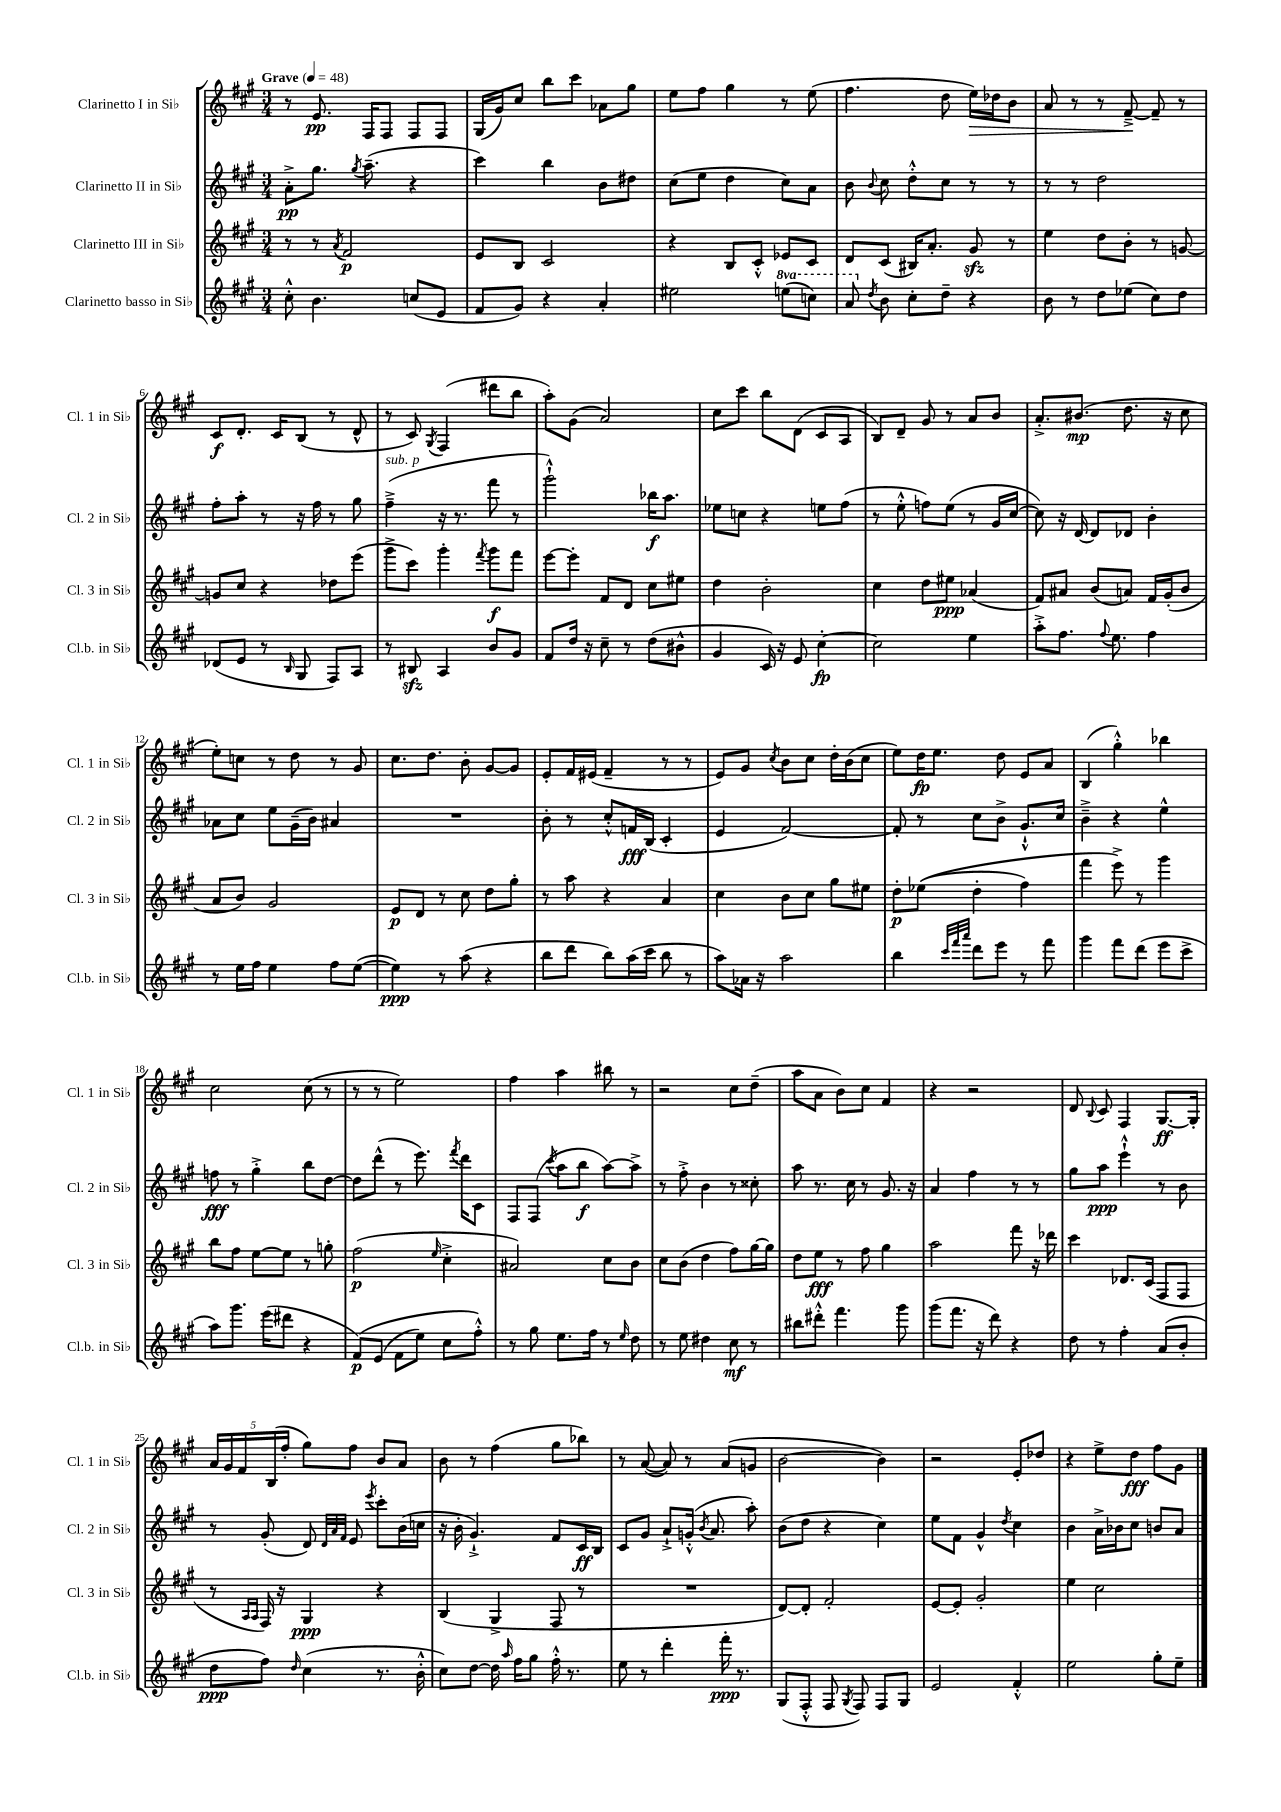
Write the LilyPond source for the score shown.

<<
\new StaffGroup <<
\new Staff = "s0" \with { instrumentName = "Clarinetto I in Sib" shortInstrumentName = "Cl. 1 in Sib" } {
    \clef treble \key a \major \numericTimeSignature \time 3/4 \tempo "Grave" 4 = 48
    \autoBeamOff r8 e'8.\pp fis16[ fis8] fis8[ fis8] |
    gis16[( gis'16) cis''8] b''8[ cis'''8] aes'8[ gis''8] |
    e''8[ fis''8] gis''4 r8 e''8( |
    fis''4. d''8 e''16[\>) des''16 b'8] |
    a'8 r8 r8 fis'8~--->\! fis'8-- r8 |
    cis'8[\f d'8.]-. cis'16[ b8]( r8 d'8-^ |
    r8 cis'8) \acciaccatura { gis8 } fis4( dis'''8[ b''8] |
    a''8[-.) gis'8]( a'2) |
    cis''8[ cis'''8] b''8[ d'8]( cis'8[ a8] |
    b8[) d'8]-- gis'8 r8 a'8[ b'8] |
    a'8.[-.-> bis'8.]\mp( d''8. r16 cis''8 |
    e''8[-.) c''8] r8 d''8 r8 gis'8 |
    cis''8.[ d''8.] b'8-. gis'8[~ gis'8] |
    e'8[-. fis'16 eis'16]( fis'4-- r8 r8 |
    e'8[) gis'8] \acciaccatura { cis''8 } b'8[ cis''8] d''16[-. b'16( cis''8] |
    e''8[) d''16\fp e''8.] d''8 e'8[ a'8] |
    b4( gis''4-.-^) bes''4 |
    cis''2 cis''8( r8 |
    r8 r8 e''2) |
    fis''4 a''4 bis''8 r8 |
    r2 cis''8[ d''8]--( |
    a''8[ a'8] b'8[) cis''8] fis'4 |
    r4 r2 |
    d'8 \appoggiatura { b8 } cis'8 fis4 gis8.[~\ff gis16]-. |
    \tuplet 5/4 { a'16[ gis'16 fis'16 b16( fis''16]-. } gis''8[) fis''8] b'8[ a'8] |
    b'8 r8 fis''4( gis''8[ bes''8]) |
    r8 a'8~( a'8) r8 a'8[( g'8] |
    b'2~ b'4) |
    r2 e'8[-. des''8] |
    r4 e''8[-> d''8]\fff fis''8[ gis'8] \bar "|." |
}
\new Staff = "s1" \with { instrumentName = "Clarinetto II in Sib" shortInstrumentName = "Cl. 2 in Sib" } {
    \clef treble \key a \major \numericTimeSignature \time 3/4
    \autoBeamOff a'8[-.->\pp gis''8.] \acciaccatura { gis''8 } a''8.--( r4 |
    cis'''4) b''4 b'8[ dis''8] |
    cis''8[( e''8] d''4 cis''8[) a'8] |
    b'8 \appoggiatura { b'8 } cis''8 d''8[-.-^ cis''8] r8 r8 |
    r8 r8 d''2 |
    fis''8[-. a''8]-. r8 r16 fis''16 r8 gis''8 |
    fis''4--->^\markup { \italic "sub. p" }( r16 r8. fis'''8 r8 |
    gis'''2-!-^) bes''16[\f a''8.] |
    ees''8[ c''8] r4 e''8[ fis''8]( |
    r8 e''8-.-^ f''8[) e''8]( r8 gis'16[ cis''16]~ |
    cis''8) r16 d'16~ d'8[ des'8] b'4-. |
    aes'8[ cis''8] e''8[ gis'16--( b'16]) ais'4 |
    R2. |
    b'8-. r8 cis''8[-.-^ f'16\fff b16]( cis'4-. |
    e'4 fis'2~) |
    fis'8-. r8 cis''8[ b'8]-> gis'8.[-!-^ cis''16] |
    b'4---> r4 e''4-^ |
    f''8\fff r8 gis''4-.-> b''8[ d''8]~ |
    d''8[ d'''8]-^( r8 e'''8.) \acciaccatura { fis'''8 } d'''16[ cis'8] |
    fis8[ fis8]( \acciaccatura { cis'''8 } a''8[ b''8]\f a''8[~) a''8]-> |
    r8 fis''8-.-> b'4 r8 cisis''8-. |
    a''8 r8. cis''16 r8 gis'8. r16 |
    a'4 fis''4 r8 r8 |
    gis''8[ a''8]\ppp e'''4-!-^ r8 b'8 |
    r8 gis'8-.( d'8) \grace { d'32[ a'32 fis'32] } e'8 \acciaccatura { e'''8 } cis'''8[-. b'16( c''16] |
    r16 b'16-. gis'4.-!->) fis'8[ cis'16\ff b16] |
    cis'8[ gis'8] a'8[-!-> g'16]-.-^( \acciaccatura { b'8 } a'8. a''8-.) |
    b'8[( d''8] r4 cis''4) |
    e''8[ fis'8] gis'4-^ \acciaccatura { d''8 } cis''4 |
    b'4 a'16[-> bes'16 cis''8] b'8[ a'8] \bar "|." |
}
\new Staff = "s2" \with { instrumentName = "Clarinetto III in Sib" shortInstrumentName = "Cl. 3 in Sib" } {
    \clef treble \key a \major \numericTimeSignature \time 3/4
    \autoBeamOff r8 r8 \acciaccatura { a'8 } fis'2\p |
    e'8[ b8] cis'2 |
    r4 b8[ cis'8]-.-^ ees'8[ cis'8] |
    d'8[ cis'8]( bis16[) a'8.]-. gis'8\sfz r8 |
    e''4 d''8[ b'8]-. r8 g'8~ |
    g'8[ cis''8] r4 des''8[ e'''8]( |
    gis'''8[-> cis'''8]) gis'''4-. \acciaccatura { fis'''8 } gis'''8[\f fis'''8] |
    e'''8[~ e'''8]-. fis'8[ d'8] cis''8[ eis''8] |
    d''4 b'2-. |
    cis''4 d''8[ eis''8]\ppp aes'4( |
    fis'8[) ais'8] b'8[( a'8]) fis'16[ gis'16-.( b'8] |
    a'8[ b'8]) gis'2 |
    e'8[\p d'8] r8 cis''8 d''8[ gis''8]-. |
    r8 a''8 r4 a'4 |
    cis''4 b'8[ cis''8] gis''8[ eis''8] |
    d''8[-.\p ees''8](\( d''4-. fis''4) |
    fis'''4 e'''8->\) r8 gis'''4 |
    b''8[ fis''8] e''8[~ e''8] r8 g''8-. |
    fis''2\p( \grace { e''16 } cis''4-.-> |
    ais'2) cis''8[ b'8] |
    cis''8[ b'8]( d''4 fis''8[) gis''16~ gis''16] |
    d''8[ e''8]\fff r8 fis''8 gis''4 |
    a''2 fis'''8 r16 des'''16 |
    cis'''4 des'8.[ cis'16]( fis8[ fis8] |
    r8 \grace { a16[ a16] } fis16) r16 gis4\ppp r4 |
    b4( gis4-> fis8 r8 |
    R2. |
    d'8[~) d'8]-. fis'2-. |
    e'8[~ e'8]-. gis'2-. |
    e''4 cis''2 \bar "|." |
}
\new Staff = "s3" \with { instrumentName = "Clarinetto basso in Sib" shortInstrumentName = "Cl.b. in Sib" } {
    \clef treble \key a \major \numericTimeSignature \time 3/4 \set Staff.ottavationMarkups = #ottavation-simple-ordinals
    \autoBeamOff cis''8-.-^ b'4. c''8[( e'8] |
    fis'8[ gis'8]) r4 a'4-. |
    eis''2 \ottava #1 e'''!8[( c'''8]) |
    a''8 \ottava #0 \acciaccatura { d''8 } b'8 cis''8[-. d''8]-- r4 |
    b'8 r8 d''8[ ees''8]( cis''8[) d''8] |
    des'8[( e'8] r8 \grace { b16 } gis8 fis8[) a8] |
    r8 bis8\sfz a4 b'8[ gis'8] |
    fis'8[ d''16] r16 cis''8-- r8 d''8[( bis'8]-^ |
    gis'4 cis'16) r16 e'8 cis''4~-.\fp |
    cis''2 e''4 |
    a''8[-.-> fis''8.] \appoggiatura { fis''8 } e''8. fis''4 |
    r8 e''16[ fis''16] e''4 fis''8[ e''8]~( |
    e''4\ppp) r8 a''8( r4 |
    b''8[ d'''8] b''8[) a''16( cis'''16] b''8 r8 |
    a''8[) aes'16] r16 a''2 |
    b''4 \grace { cis'''32[ fis'''32 a'''32] } d'''8[ e'''8] r8 fis'''8 |
    gis'''4 fis'''8[ d'''8]( e'''8[ cis'''8]-> |
    a''8[) gis'''8.] e'''16[( dis'''8] r4 |
    fis'8[\p)\( e'8]( fis'8[ e''8]) cis''8[ fis''8]-.-^\) |
    r8 gis''8 e''8.[ fis''16] r8 \grace { e''16 } d''8 |
    r8 e''8 dis''4 cis''8\mf r8 |
    bis''8[ dis'''8]-.-^ fis'''4. gis'''8 |
    gis'''8[( fis'''8.] r16 d'''8) r4 |
    d''8 r8 fis''4-. a'8[( b'8]-. |
    d''8[\ppp fis''8]) \grace { d''16 } cis''4( r8. b'16-.-^ |
    cis''8[) d''8]~ d''16 \grace { a''16 } fis''16[ gis''8] fis''16-.-^ r8. |
    e''8 r8 d'''4-. fis'''16-.\ppp r8. |
    gis8[( fis8]-.-^ fis8 \acciaccatura { gis8 } fis8) fis8[ gis8] |
    e'2 fis'4-.-^ |
    e''2 gis''8[-. e''8]-- \bar "|." |
}
>>
>>
